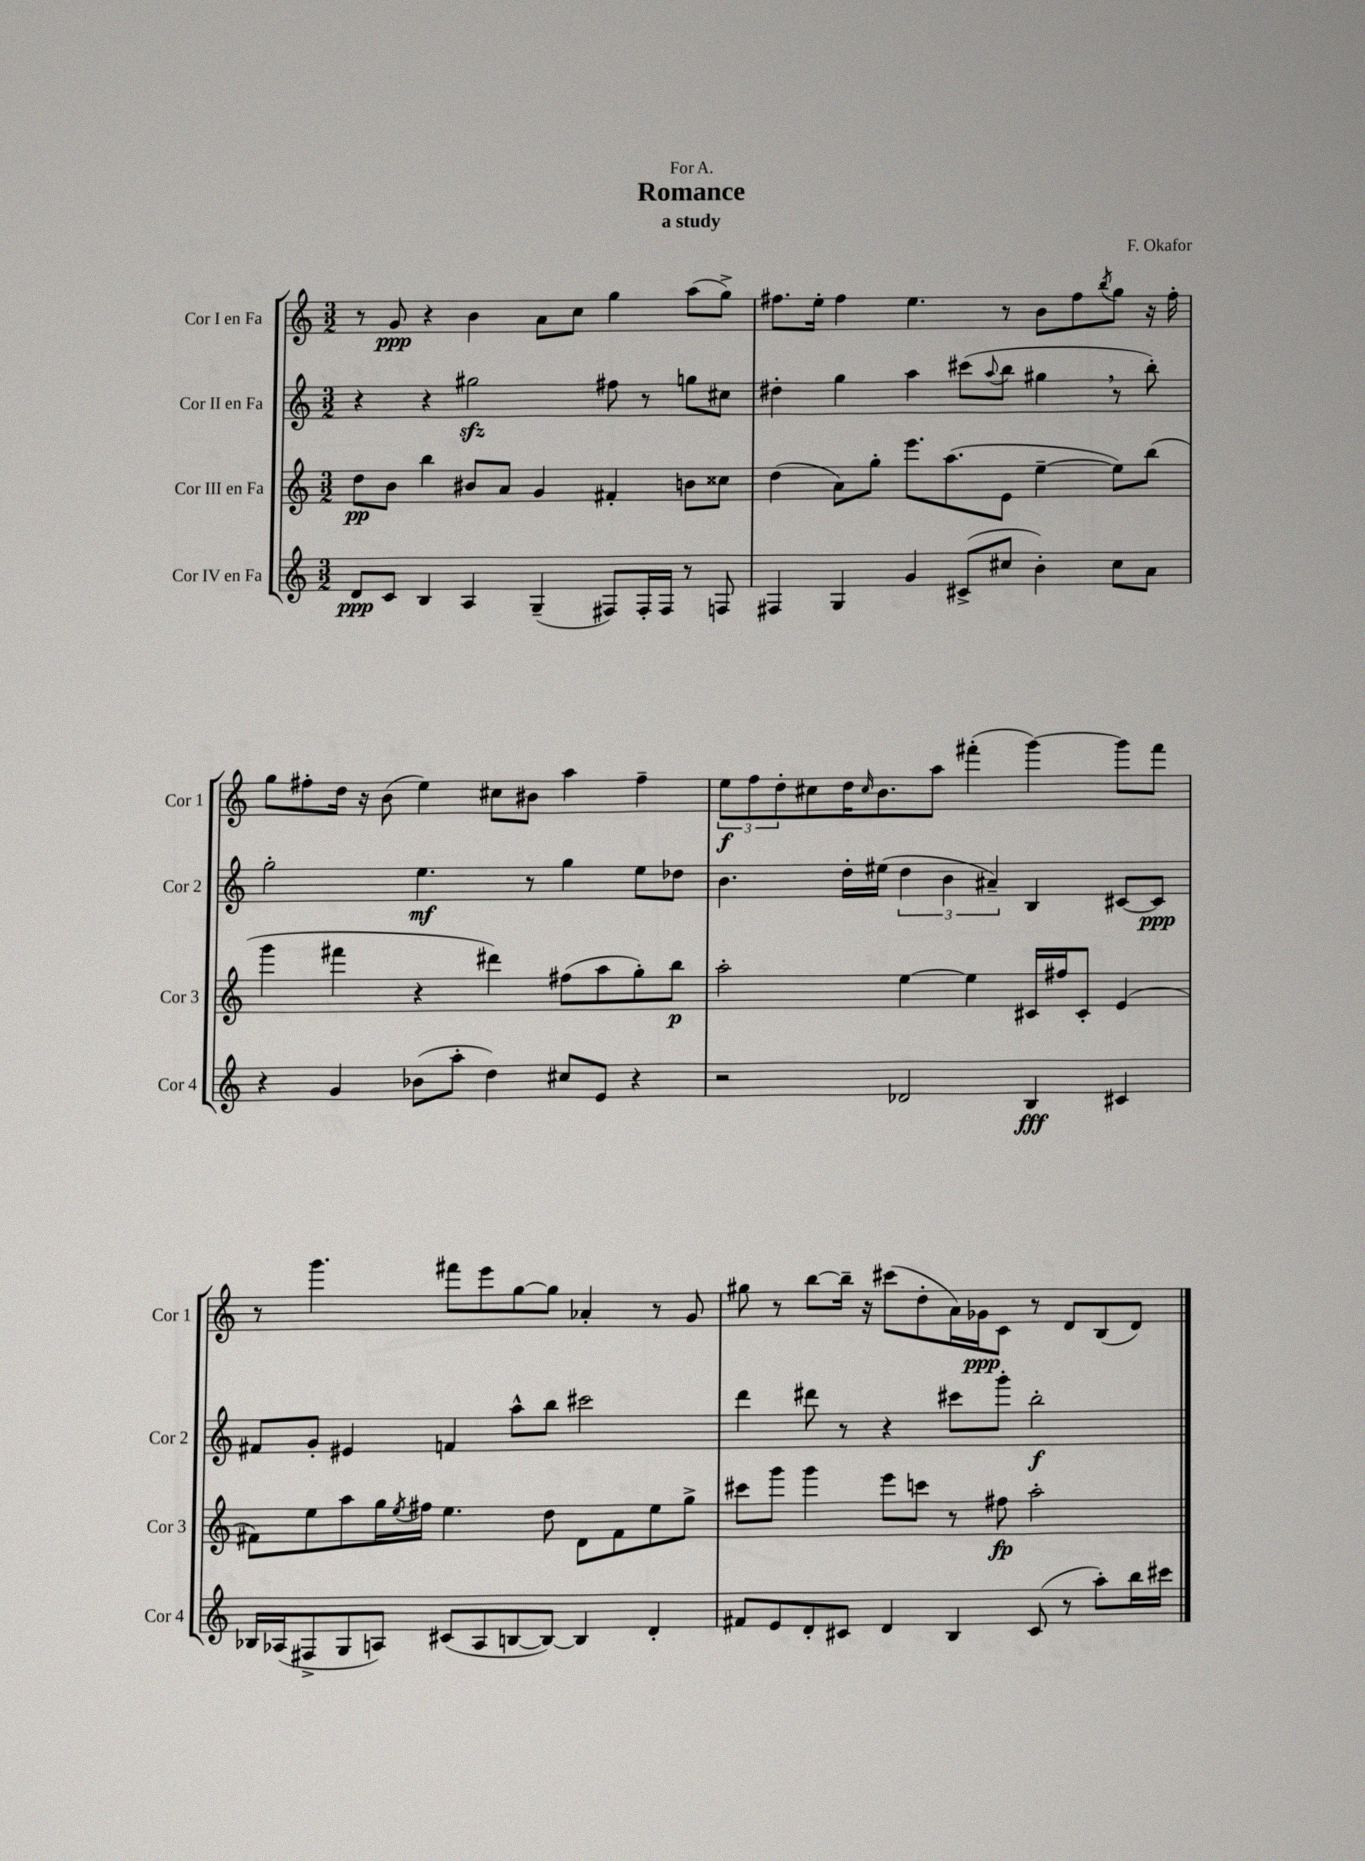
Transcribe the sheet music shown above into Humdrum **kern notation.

**kern	**kern	**kern	**kern
*staff4	*staff3	*staff2	*staff1
*clefG2	*clefG2	*clefG2	*clefG2
*k[]	*k[]	*k[]	*k[]
*M3/2	*M3/2	*M3/2	*M3/2
8d	8dd	4r	8r
8c	8b	.	8g
4B	4bb	4r	4r
4A	8b#	2gg#	4b
.	8a	.	.
(4G~	4g	.	8a
.	.	.	8cc
8F#)	4f#'	8ff#	4gg
16F#'	.	8r	.
16F#	.	.	.
8r	8b	8gg	(8aa
8F	8cc##	8cc#	8gg^)
=	=	=	=
4F#	(4dd	4dd#'	8.ff#
.	.	.	16ee'
4G	8a)	4gg	4ff#
.	8gg'	.	.
4g	8.eee	4aa	4.ee
.	(8.aa	.	.
(8c#^	.	(8ccc#	.
.	.	8qqaa	.
8cc#	8e	8bb	8r
4b')	[4ee~	4gg#	8b
.	.	.	8ff#
.	.	.	8qbb
8cc#	8ee])	8r	8gg
8a	(8bb	8bb')	16r
.	.	.	16ff#'
=	=	=	=
4r	4ggg	2gg'	8gg
.	.	.	8ff#'
4g	4fff#	.	16dd
.	.	.	16r
.	.	.	(8b
(8b-	4r	4.ee	4ee)
8aa'	.	.	.
4dd)	4ddd#)	.	8cc#
.	.	8r	8b#
8cc#	(8ff#	4gg	4aa
8e	8aa	.	.
4r	8gg')	8ee	4ff#~
.	8bb	8dd-	.
=	=	=	=
2r	2aa'	4.b	12ee
.	.	.	12ff
.	.	.	12dd'
.	.	.	8cc#
.	.	16dd'	16dd
.	.	.	16qqcc#
.	.	(16ee#	8.b
2d-	[4ee	6dd	.
.	.	.	8aa
.	.	6b	.
.	4ee]	.	(4fff#'
.	.	6a#~)	.
4B	16c#	4B	[4ggg)
.	16ff#	.	.
.	8c#'	.	.
4c#	(4e	[8c#	8ggg]
.	.	8c#]	8fff#
=	=	=	=
16B-	8f#)	8f#	8r
(16A-	.	.	.
8F#^	8ee	8g'	4.ggg
8G	8aa	4e#	.
8A)	16gg	.	.
.	8qee	.	.
.	16ff#	.	.
(8c#	4.ee	4f	8fff#
8A	.	.	8eee
[8B	.	8aa^^	[8gg
8B_)	8dd	8bb	8gg]
4B]	8d	2ccc#	4a-'
.	8f#	.	.
4d'	8ee	.	8r
.	8gg^	.	8g
=	=	=	=
8f#	8ccc#	4ddd	8gg#
8e	8ggg	.	8r
8d'	4ggg	8ddd#	[8bb
8c#	.	8r	16bb~]
.	.	.	16r
4d	8eee	4r	(8ccc#
.	8ccc	.	8dd'
4B	8r	8ccc#	16a)
.	.	.	16g-
.	8ff#	8ggg'	8c
(8c#	2aa'	2bb'	8r
8r	.	.	8d
8aa')	.	.	(8B
16bb	.	.	8d)
16ccc#	.	.	.
==	==	==	==
*-	*-	*-	*-
